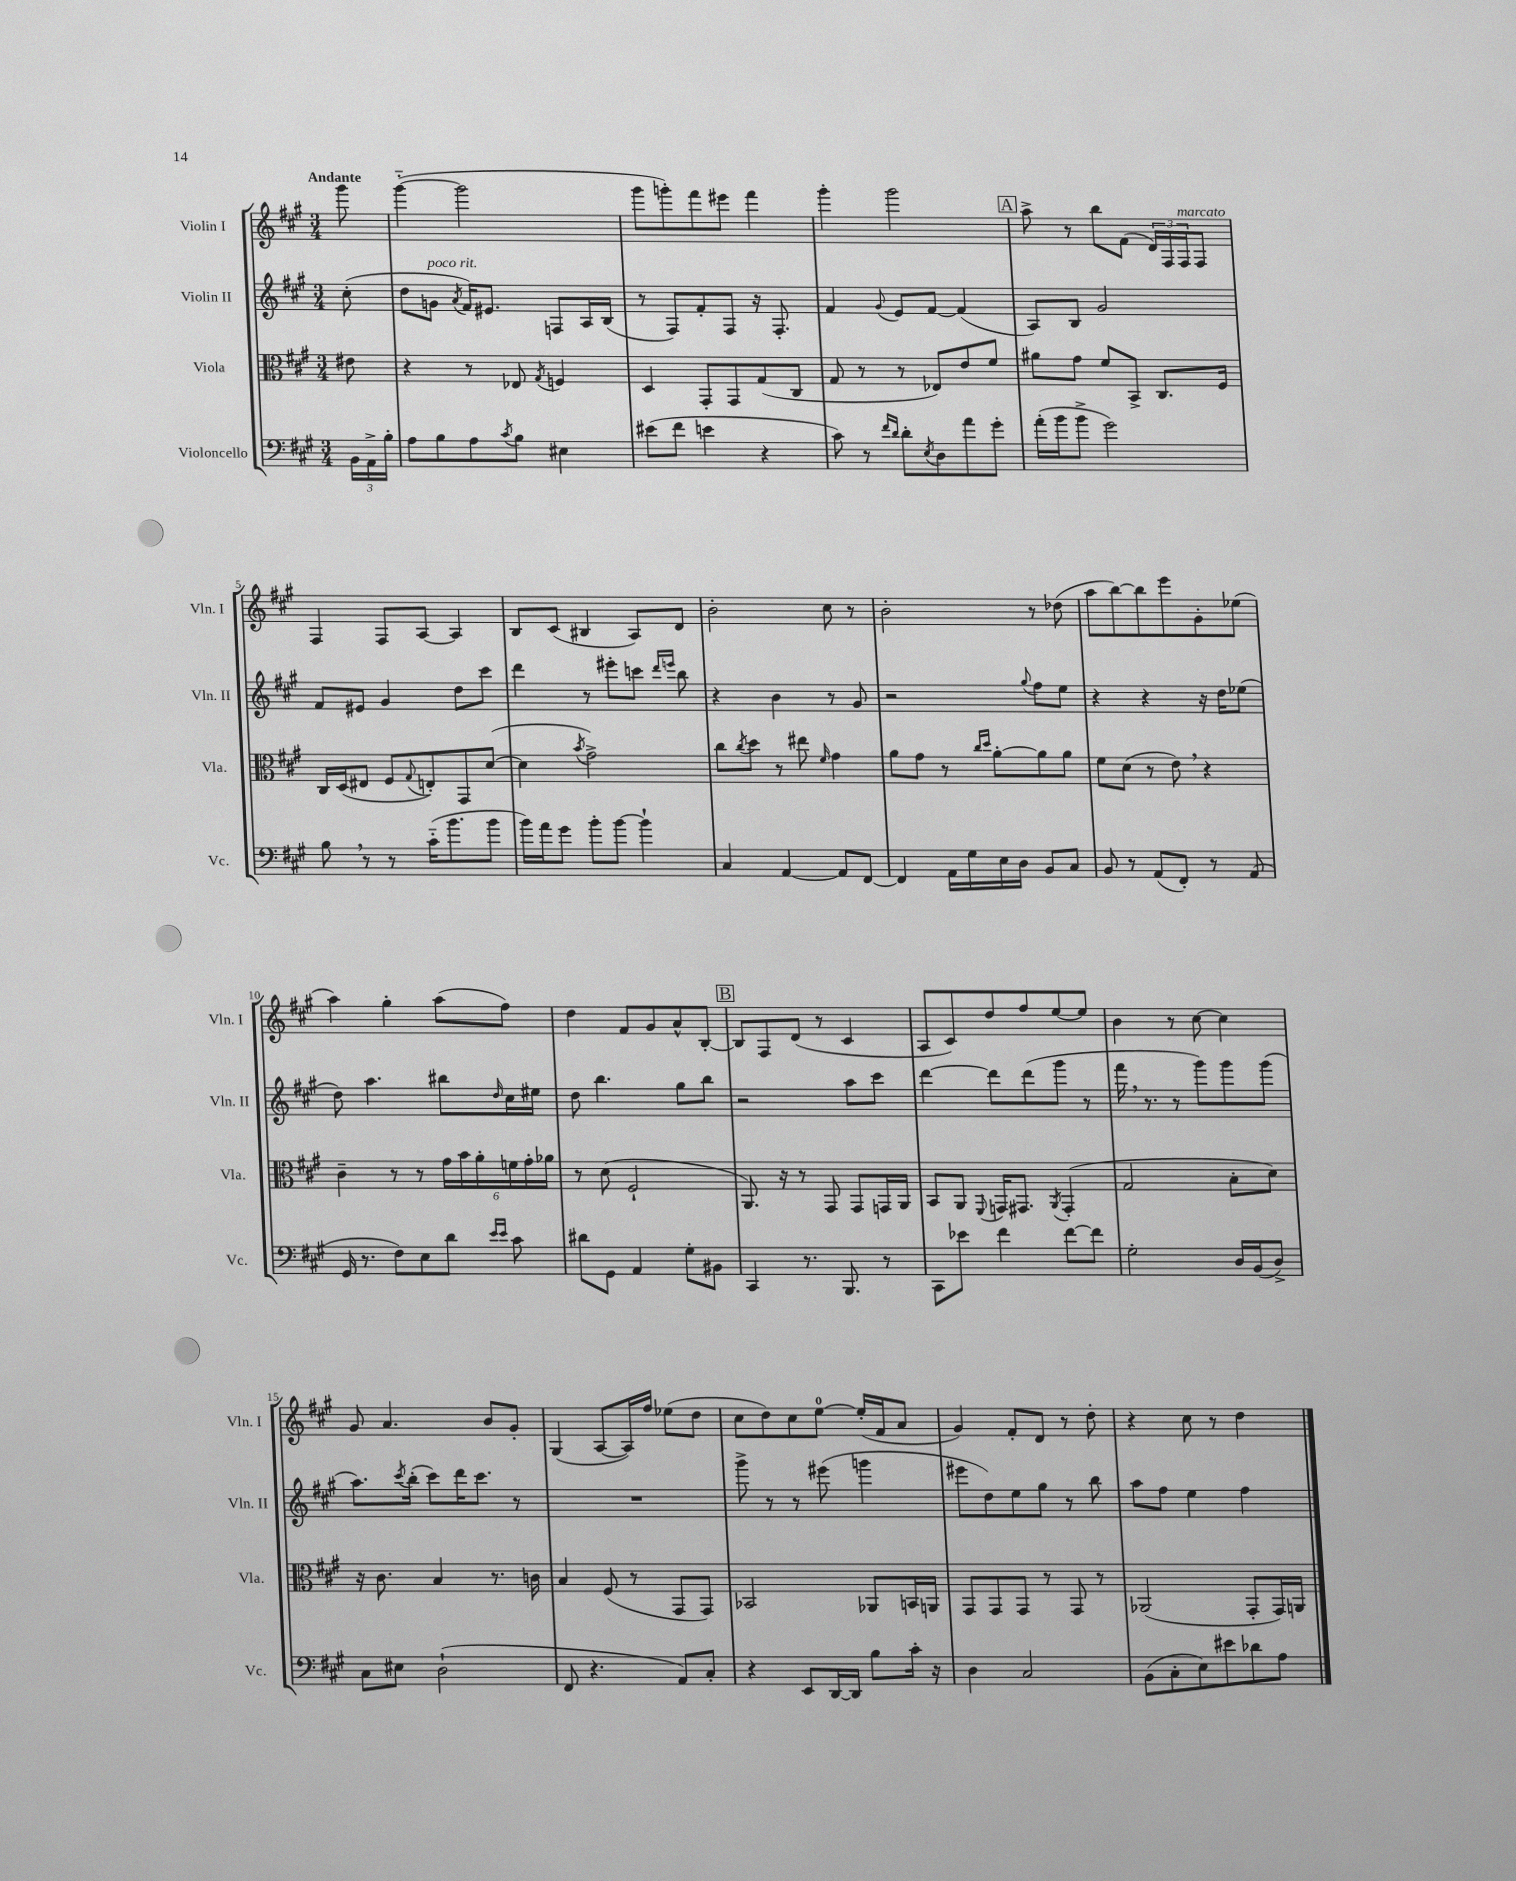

**kern	**kern	**kern	**kern
*staff4	*staff3	*staff2	*staff1
*clefF4	*clefC3	*clefG2	*clefG2
*k[f#c#g#]	*k[f#c#g#]	*k[f#c#g#]	*k[f#c#g#]
*M3/4	*M3/4	*M3/4	*M3/4
24BB	8e#	(8cc#'	8ggg#
24AA^	.	.	.
24B'	.	.	.
=	=	=	=
8A	4r	8dd	([4ggg#'~
8B	.	8g	.
.	.	8qa	.
8A	8r	16f#)	2ggg#]
.	.	8.e#	.
8qc#	.	.	.
8B	8E-	.	.
.	8qG#	.	.
4E#	4F	8F	.
.	.	16A	.
.	.	(16B	.
=	=	=	=
(8e#	4D	8r	8ggg#
8f#	.	8F#)	8ggg')
4e	8GG#'	8f#'	8fff#
.	8GG#	8F#	8eee#
4r	(8G#	16r	4fff#
.	.	8.F#'	.
.	8C#	.	.
=	=	=	=
8c#)	8G#	4f#	4ggg#'
8r	8r	.	.
16qqf#	.	.	.
16qqd	.	8qqg#	.
8d'	8r	8e	2ggg#
8qE	.	.	.
8D	8E-)	[8f#	.
8a	8e	(4f#]	.
8g#'	8f#	.	.
=	=	=	=
(16a'	8a#	8A)	8aa^
16b	.	.	.
8b^	8g#	8B	8r
2g#)	8f#	2g#	8bb
.	8BB^	.	(8f#
.	8.C#	.	24d)
.	.	.	24F#
.	.	.	24F#
.	.	.	8F#
.	16F#	.	.
=	=	=	=
8B	16C#	8f#	4F#
.	(16D	.	.
8r	8E#	8e#	.
8r	8F#	4g#	8F#
.	8qqG#	.	.
(16c#'~	8E')	.	[8A
8.b	.	.	.
.	8GG#	8dd	4A]
8b	([8d	8ccc#	.
=	=	=	=
16b)	4d]	4ddd	8B
16a	.	.	.
8g#	.	.	(8c#
.	8qb	.	.
8b'	2g#^)	8r	4B#
[8b	.	8eee#'	.
4b`]	.	8ccc	8A)
.	.	16qqddd	.
.	.	16qqeee	.
.	.	8bb	8d
=	=	=	=
4C#	8cc#	4r	2b'
.	8qcc#	.	.
.	8dd	.	.
[4AA	8r	4b	.
.	8ee#	.	.
.	16qqf#	.	.
8AA]	4g#	8r	8cc#
[8FF#	.	8g#	8r
=	=	=	=
4FF#]	8a	2r	2b'
.	8g#	.	.
16AA	8r	.	.
16G#	.	.	.
.	16qqcc#	.	.
.	16qqdd	.	.
16E	[8a'	.	.
16D	.	.	.
.	.	8qqgg#	.
8BB	8a]	8ff#	8r
8C#	8a	8ee	(8dd-
=	=	=	=
8BB	8f#	4r	8aa
8r	(8d	.	[8bb)
(8AA	8r	4r	8bb]
8FF#')	8e)	.	8eee
8r	4r	16r	8g#'
.	.	16dd	.
(8AA	.	(8ee-	(8ee-
=	=	=	=
16GG#	4c#~	8dd)	4aa)
8.r	.	.	.
.	.	4.aa	.
8F#)	8r	.	4gg#'
8E	8r	.	.
8d	24g#	8bb#	(8aa
.	24b	.	.
.	24a'	.	.
16qqe	.	.	.
16qqe	.	16qqdd	.
8c#	24f	16cc#	8ff#)
.	24g#'	.	.
.	.	16ee#	.
.	24a-	.	.
=	=	=	=
8d#	8r	8dd	4dd
8GG#	(8d	4.bb	.
4AA	2F#`	.	8f#
.	.	.	8g#
8G#'	.	8gg#	8a^^
8BB#	.	8bb	[8B'
=	=	=	=
4CC#	8.AA)	2r	8B]
.	.	.	8F#
.	16r	.	.
8.r	8r	.	(8d
.	8GG#	.	8r
8.BBB	.	.	.
.	8GG#	8aa	4c#
8r	16GG	8ccc#	.
.	16AA	.	.
=	=	=	=
8CC#	8BB	[4ddd	8A
8e-	8AA	.	8c#)
.	8qqFF#	.	.
4f#	16GG	8ddd]	8dd
.	8.GG#	.	.
.	.	(8ddd	8ff#
.	8qAA	.	.
[8f#	(4GG#'	8ggg#	[8ee
8f#]	.	8r	8ee]
=	=	=	=
2G#'	2G#	16fff#	4b
.	.	8.r	.
.	.	8r	8r
.	.	8ggg#)	[8cc#
16D	8B'	8ggg#	4cc#]
(16BB	.	.	.
8D^)	8d)	(8ggg#	.
=	=	=	=
8C#	16r	8.aa)	8g#
.	8.c#	.	.
8E#	.	.	4.a
.	.	8qccc#	.
.	.	(16bb'	.
(2D`	4B	8ccc#)	.
.	.	16ddd	.
.	.	8.ccc#	.
.	8.r	.	8b
.	.	8r	8g#'
.	16c	.	.
=	=	=	=
8FF#	4B	2.r	(4G#
4.r	.	.	.
.	(8F#	.	[8A
.	8r	.	16A])
.	.	.	16ff#
8AA)	8GG#	.	(8ee-
8C#'	8GG#)	.	8dd
=	=	=	=
4r	2BB-	8ggg#^	8cc#
.	.	8r	8dd)
8EE	.	8r	8cc#
[16DD	.	(8eee#	[8ee
16DD]	.	.	.
8B	8AA-	4ggg	(16ee']
.	.	.	16f#
16c#'	16BB	.	8a
16r	16AA	.	.
=	=	=	=
4D	8GG#	8eee#	4g#)
.	8GG#	8dd)	.
2C#	8GG#	8ee	8f#'
.	8r	8gg#	8d
.	8GG#	8r	8r
.	8r	8bb	8dd'
=	=	=	=
(8BB	(2AA-	8aa	4r
8C#'	.	8ff#	.
8E)	.	4ee	8cc#
8e#	.	.	8r
8d-	8GG#'	4ff#	4dd
8A	16GG#)	.	.
.	16AA	.	.
==	==	==	==
*-	*-	*-	*-
